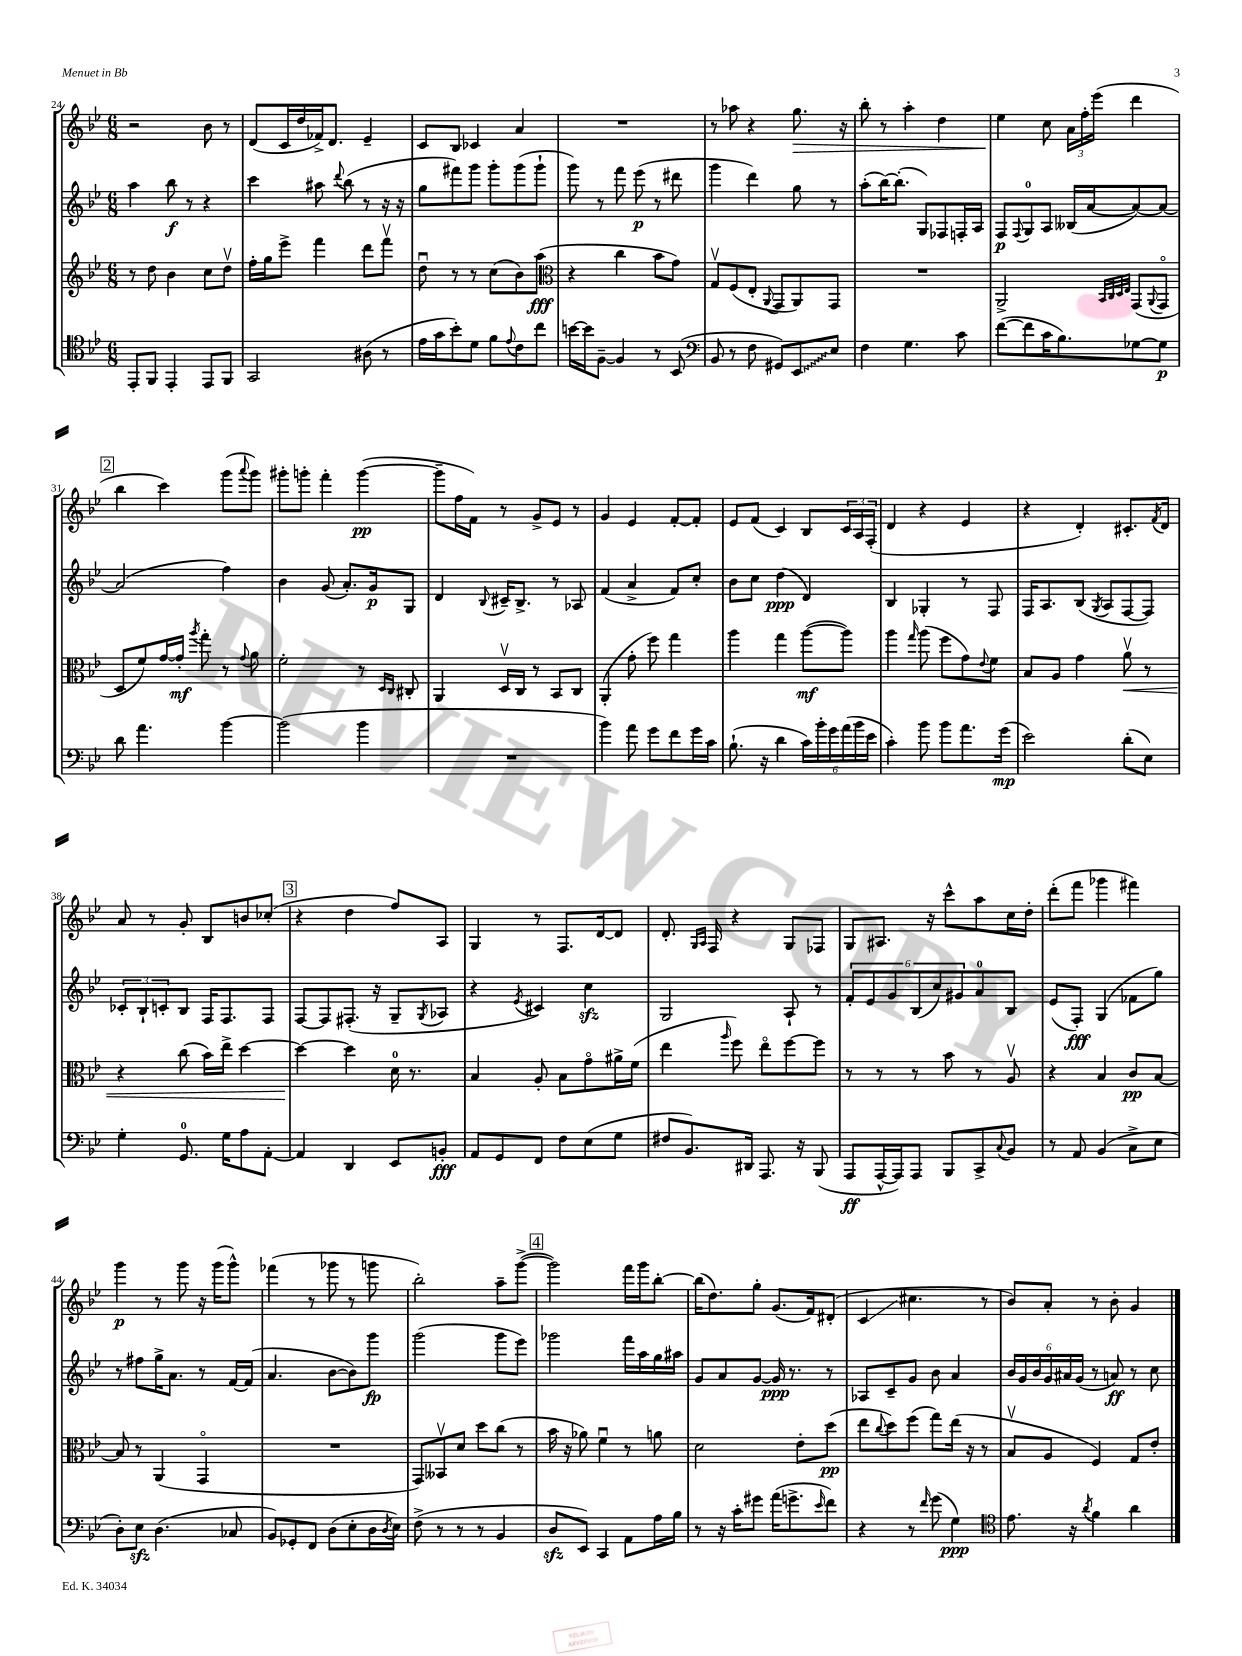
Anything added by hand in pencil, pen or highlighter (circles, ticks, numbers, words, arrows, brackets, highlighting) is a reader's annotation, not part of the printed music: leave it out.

**kern	**kern	**kern	**kern
*staff4	*staff3	*staff2	*staff1
*clefC4	*clefG2	*clefG2	*clefG2
*k[b-e-]	*k[b-e-]	*k[b-e-]	*k[b-e-]
*M6/8	*M6/8	*M6/8	*M6/8
8EE-'	8r	4aa	2r
8FF	8dd	.	.
4EE-'	4b-	8bb-	.
.	.	8r	.
8EE-	8cc	4r	8b-
8FF	8ddv	.	8r
=	=	=	=
2GG	16ff'	4ccc	(8d
.	16gg	.	.
.	8eee-^	.	16c
.	.	.	16dd
.	4fff	8aa#	16f-^)
.	.	.	8.d
.	.	8qqddd	.
.	.	(8bb-	.
(8A#	8ddd	8r	4e-~
8r	8fffv	16r	.
.	.	16r	.
=	=	=	=
16e-	8ddu	8gg	8c
16g	.	.	.
8b-')	8r	8fff#)	8B-
8d	8r	8ggg	4c-
8f	(8cc	8ggg'	.
8qqe-	.	.	.
8c	8b-)	(8ggg	4a
8cc	(8aa	8ggg`	.
=	=	=	=
*	*clefC3	*	*
[16b	4r	8ggg)	2.r
16b]	.	.	.
[8F~	.	8r	.
4F]	4cc	8fff	.
.	.	(8eee-	.
8r	8b-	8r	.
(8BB-	8g)	8ddd#	.
=	=	=	=
*clefF4	*	*	*
8BB-	8Gv	4ggg	8r
8r	(8F	.	8aa-
8F	8E-'	4ddd)	4r
.	8qqAA	.	.
8GG#)	8GG	.	.
8EE-	8AA)	8gg	8.gg
8E-	8GG	8r	.
.	.	.	16r
=	=	=	=
4F	2.r	(8aa'	8bb-'
.	.	[16bb-)	8r
.	.	(8.bb-']	.
4.G	.	.	4aa'
.	.	8G)	.
.	.	8F-	4dd
8c	.	16F'	.
.	.	16A	.
=	=	=	=
([8f	2AA^	8F	4ee-
.	.	8qqF	.
8f]	.	8G	.
16c	.	8A	8cc
8.B-)	.	.	.
.	.	(16B--	24a
.	.	.	24ff'
.	.	[16a	.
.	.	.	(24eee-
.	32qqBB-	.	.
.	32qqC	.	.
.	32qqD	.	.
.	32qqE-	.	.
[8G-	(8GG	8a_)	4ddd
.	8qqAA	.	.
8G-]	8GGo	8a_	.
=	=	=	=
8d	8D	(2a]	4bb-
4.a	8f)	.	.
.	[16g	.	4ccc)
.	16g']	.	.
.	8qaa	.	.
.	8gg'	.	.
[4b-	8r	4ff)	(8ggg
.	8qqg	.	8qqaaa
.	8a	.	8ggg)
=	=	=	=
(2b-]	2f'	4b-	8ggg#'
.	.	.	8ggg'
.	.	(8g	4fff'
.	.	8.a')	.
4b-	8r	.	([4ggg
.	.	16g	.
.	16qqD	.	.
.	16qqC	.	.
.	8C#'	8G	.
=	=	=	=
2.r	4AA	4d	8ggg~]
.	.	.	16ff
.	.	.	16f)
.	.	8qqB-	.
.	16Dv	16c#~	8r
.	16C	8.B-^	.
.	8r	.	8g^
.	8BB-	8r	8e-
.	8C	8A-	8r
=	=	=	=
4b-)	(4AA'	(4f	4g
8a	8g'	4a^	4e-
8g	8ff)	.	.
8f	4gg	8f)	[8f'
16g	.	8cc'	8f']
16c	.	.	.
=	=	=	=
(8.B-`	4aa	8b-	8e-
.	.	8cc	(8f
16r	.	.	.
4d	4gg	(4dd	4c)
24c)	([8aa	4d)	8B-
24b-'	.	.	.
24g	.	.	.
(24a	8aa])	.	24c
24b-	.	.	24A
24e-	.	.	(24F'
=	=	=	=
4c')	4aa	4B-	4d
.	16qqgg	.	.
8b-	(8aa	4G-'	4r
8b-	8ff	.	.
8.a	8g)	8r	4e-
.	8qqe-	.	.
.	8f	8F	.
(16g	.	.	.
=	=	=	=
2e-)	8B-	16F	4r
.	.	8.A	.
.	8A	.	.
.	4g	(8B-	4d')
.	.	8qG	.
.	.	8A	.
(8d'	8av	[8F	8.c#'
8E-)	8r	8F])	.
.	.	.	8qf
.	.	.	16d
=	=	=	=
4G'	4r	12c-'	8a
.	.	12B-`	.
.	.	.	8r
.	.	12c'	.
8.GG	(8cc	8B-	8g'
.	16b-)	16F	8B-
16G	16ee-^	8.F	.
8A	[4dd	.	8b
[8AA'	.	8F	(8cc-'
=	=	=	=
4AA]	4dd_	[8F	4r
.	.	8F]	.
4DD	4dd]	(8.F#'	4dd
.	.	16r	.
8EE-	16d	8G~	8ff)
.	8.r	.	.
.	.	8qG	.
8BB'	.	8A-	8A
=	=	=	=
8AA	4B-	4r	4G
8GG	.	.	.
.	.	8qe-	.
8FF	8A'	4c#)	8r
8F	8B-	.	8.F
(8E-	8go	4cc	.
.	.	.	[16d
8G	16a#^	.	8d]
.	(16f	.	.
=	=	=	=
8F#	4ee-	2G	8.d'
8.BB-)	.	.	.
.	.	.	16qqG
.	.	.	16qqA
.	.	.	16F
.	16qqaa	.	.
.	8ff)	.	4r
16DD#	.	.	.
8.AAA	8ee-o	.	.
.	[8ff	8A`	8G
16r	.	.	.
(8BBB-	8ff]	8r	8F-
=	=	=	=
8AAA	8r	12f'	8G
.	.	12e-	.
[16AAA^^	8r	.	8.A#
.	.	12g	.
16AAA])	.	.	.
8AAA	8r	(12B-	.
.	.	.	16r
.	.	12cc)	.
8BBB-	8b-	.	8ccc^^
.	.	12g#	.
8CC^	8r	8a	8aa
8qqC	.	.	.
8BB-	8Av	8B-	16cc
.	.	.	16dd'
=	=	=	=
8r	4r	(8e-	(8ddd'
8AA	.	8F')	8fff
(4BB-	4B-	(4G	4ggg-
8C^	8c	8f-	4fff#)
8E-	[8B-	8gg)	.
=	=	=	=
8D')	8B-]	8r	4ggg
8E-	8r	8ff#	.
(4.D	(4AA	16gg^	8r
.	.	8.a	.
.	.	.	8ggg
.	4GGo	8r	16r
.	.	.	(16ggg
8C-	.	[16f	8ggg^^)
.	.	(16f]	.
=	=	=	=
8BB-)	2.r	4.a	(4fff-
8GG-'	.	.	.
8FF	.	.	8r
(8D	.	[8b-	8ggg-
8E-'	.	8b-])	8r
16D	.	8ggg	8ggg
8qD	.	.	.
16E-)	.	.	.
=	=	=	=
(8F^	8GG)	(2ggg	2bb-')
8r	8BB--v	.	.
8r	8d	.	.
8r	8dd	.	.
4BB-	(8cc	8ggg	8aa~
.	8r	8eee-)	([8ggg^
=	=	=	=
8D	16b-	2ggg-	2ggg])
.	16r	.	.
8EE-)	8a-)	.	.
4CC	4fu	.	.
8AA	8r	16fff	16fff
.	.	16aa	16ggg
16A	8a	16gg	[8bb-'
16B-	.	16aa#	.
=	=	=	=
8r	2d	8g	(16bb-]
.	.	.	8.dd)
16r	.	8a	.
16c'	.	.	.
8g#	.	[8g	8gg'
(16a	.	16g]	(8.g
8.g^	.	8.r	.
.	8e-'	.	.
.	.	.	16f)
16qqe-	.	.	.
8f)	(8dd	8r	(8d#'
=	=	=	=
4r	8ee-	8A-	4c
.	8qqcc	.	.
.	8dd)	8c~	.
8r	(8ff	8g	4.cc#
16qqf	.	.	.
(8g	8gg)	8b-	.
4G)	(16ee-	4a	.
.	16r	.	.
.	8r	.	8r
=	=	=	=
*clefC4	*	*	*
8.e-	8B-v	24b-	8b-)
.	.	24g	.
.	.	24b-	.
.	8A	24g	8a'
.	.	24a#	.
16r	.	.	.
.	.	(24g	.
8qa	.	.	.
4f	4F)	8r	8r
.	.	8a)	8b-'
4a	8G	8r	4g
.	8e-'	8cc	.
==	==	==	==
*-	*-	*-	*-
